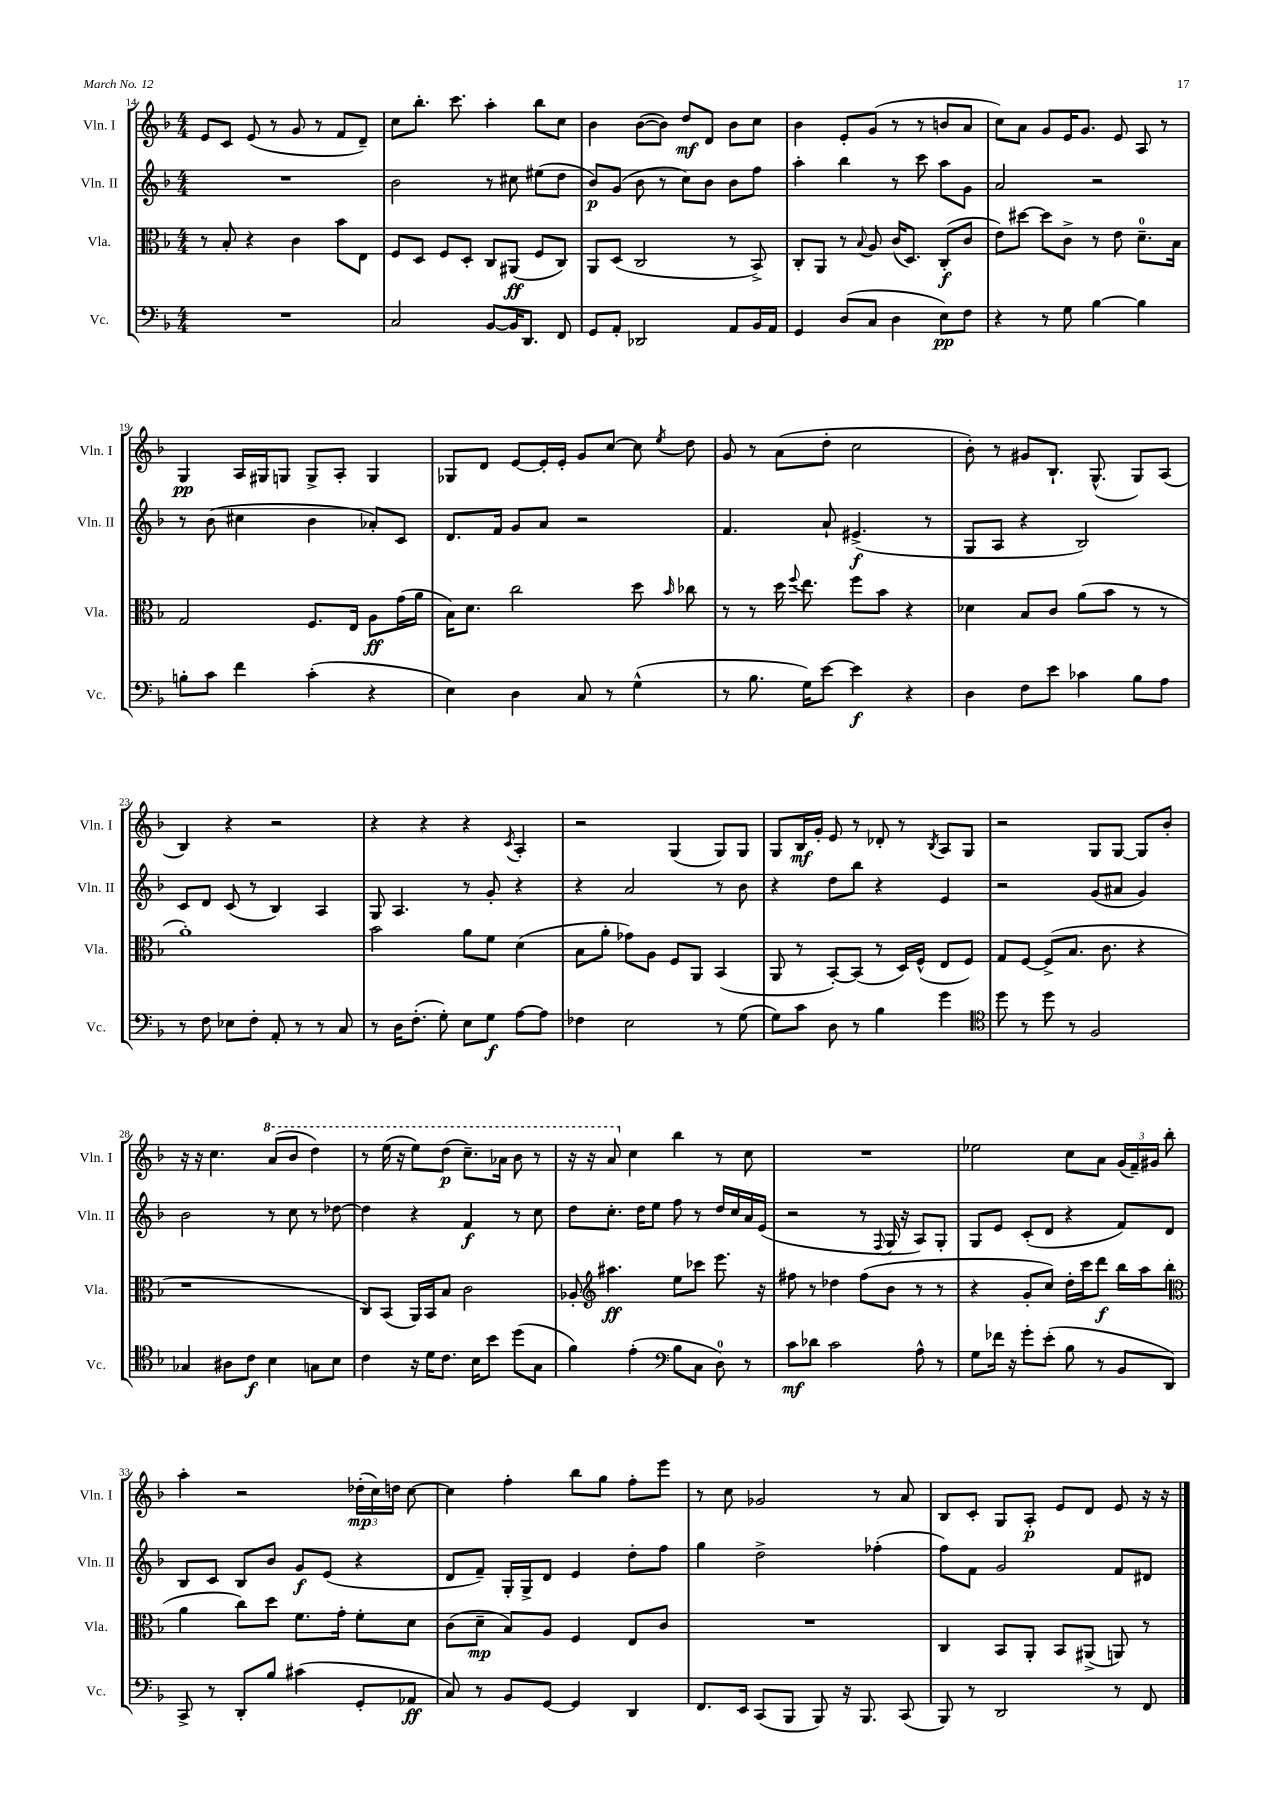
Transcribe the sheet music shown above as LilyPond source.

<<
\new StaffGroup <<
\new Staff = "s0" \with { instrumentName = "Vln. I" shortInstrumentName = "Vln. I" } {
    \clef treble \key f \major \numericTimeSignature \time 4/4
    \autoBeamOff e'8[ c'8] e'8( r8 g'8 r8 f'8[ d'8]--) |
    c''8[ bes''8.]-. c'''8. a''4-. bes''8[ c''8] |
    bes'4 bes'8[~( bes'8]) d''8[\mf d'8] bes'8[ c''8] |
    bes'4 e'8[-. g'8]( r8 r8 b'8[ a'8] |
    c''8[) a'8] g'8[ e'16 g'8.] e'8 a8 r8 |
    g4\pp a16[ gis16 g8] g8[-> a8]-. g4 |
    ges8[ d'8] e'8[~ e'16-. e'16]-. g'8[ c''8]~ c''8 \acciaccatura { e''8 } d''8 |
    g'8 r8 a'8[( d''8]-. c''2 |
    bes'8-.) r8 gis'8[ bes8.]-! g8.-^( g8[) a8]( |
    bes4) r4 r2 |
    r4 r4 r4 \acciaccatura { c'8 } a4-. |
    r2 g4( g8[) g8] |
    g8[ bes16\mf g'16]-. e'8 r8 des'8-. r8 \acciaccatura { bes8 } a8[ g8] |
    r2 g8[ g8]~ g8[ bes'8]-. |
    r16 r16 c''4. \ottava #1 a''8[( bes''8] d'''4) |
    r8 e'''16( r16 e'''8[) d'''8]\p( c'''8.[--) aes''16] bes''8 r8 |
    r16 r16 a''8 \ottava #0 c''4 bes''4 r8 c''8 |
    R1 |
    ees''2 c''8[ a'8] \tuplet 3/2 { g'16[( f'16--) gis'16] } bes''8-. |
    a''4-. r2 \tuplet 3/2 { des''16[-.\mp( c''16) d''16] } c''8~ |
    c''4 f''4-. bes''8[ g''8] f''8[-. e'''8] |
    r8 c''8 ges'2 r8 a'8 |
    bes8[ c'8]-. g8[ a8]-.\p e'8[ d'8] e'8 r16 r16 \bar "|." |
}
\new Staff = "s1" \with { instrumentName = "Vln. II" shortInstrumentName = "Vln. II" } {
    \clef treble \key f \major \numericTimeSignature \time 4/4
    \autoBeamOff R1 |
    bes'2 r8 cis''8 eis''8[( d''8] |
    bes'8[\p) g'8]( bes'8 r8 c''8[) bes'8] bes'8[ f''8] |
    a''4-. bes''4 r8 c'''8 a''8[ g'8] |
    a'2 r2 |
    r8 bes'8( cis''4 bes'4 aes'8[-.) c'8] |
    d'8.[ f'16] g'8[ a'8] r2 |
    f'4. a'8-! eis'4.->\f( r8 |
    g8[ a8] r4 bes2) |
    c'8[ d'8] c'8( r8 bes4) a4 |
    g8 a4. r8 g'8-. r4 |
    r4 a'2 r8 bes'8 |
    r4 d''8[ bes''8] r4 e'4 |
    r2 g'8[( ais'8] g'4) |
    bes'2 r8 c''8 r8 des''8~ |
    des''4 r4 f'4\f r8 c''8 |
    d''8[ c''8.]-. d''16[ e''8] f''8 r8 d''16[ c''16 a'16 e'16]( |
    r2 r8 \appoggiatura { f8 } g16 r16 a8[) g8]-. |
    g8[ e'8] c'8[-.( d'8] r4 f'8[) d'8] |
    bes8[ c'8] bes8[ bes'8] g'8[\f e'8]( r4 |
    d'8[ f'8]--) g16[-. g16-> d'8] e'4 d''8[-. f''8] |
    g''4 d''2-> fes''4-.( |
    f''8[) f'8] g'2 f'8[ dis'8] \bar "|." |
}
\new Staff = "s2" \with { instrumentName = "Vla." shortInstrumentName = "Vla." } {
    \clef alto \key f \major \numericTimeSignature \time 4/4
    \autoBeamOff r8 bes8-. r4 c'4 bes'8[ e8] |
    f8[ d8] f8[ d8]-. c8[ ais,8]\ff( f8[ c8]) |
    a,8[ d8]( c2 r8 bes,8->) |
    c8[-. a,8] r8 \appoggiatura { bes8 } a8 c'16[( d8.]) c8[-.\f( c'8] |
    e'8[) dis''8]~ dis''8[ c'8]-> r8 e'8 d'8.[-0-- bes16] |
    g2 f8.[ e16] a8[\ff g'16( a'16] |
    bes16[) d'8.] c''2 d''8 \grace { bes'16 } ces''8 |
    r8 r8 d''16 \appoggiatura { f''8 } e''8. f''8[ bes'8] r4 |
    des'4 bes8[ c'8] a'8[( bes'8] r8 r8 |
    a'1-.) |
    bes'2 a'8[ f'8] d'4( |
    bes8[ a'8]-. ges'8[) a8] f8[ a,8] bes,4( |
    a,8 r8 bes,8[~-.) bes,8]( r8 d16[) f16]-^( e8[ f8]) |
    g8[ f8]~ f8[->( bes8.] c'8. r4 |
    r1 |
    c8[) bes,8]( a,16[) bes,16 bes8] c'2 |
    aes8-. \clef treble ais''4.\ff e''8[ ces'''8] e'''8. r16 |
    fis''8 r8 des''4 fis''8[( bes'8] r8 r8 |
    r4 g'8[-. c''8]) d''16[-. c'''16 d'''8]\f bes''16[ a''16 bes''8]( |
    \clef alto a'4 c''8[) d''8] f'8.[ g'16]-. f'8[-. d'8] |
    c'8[( d'8]--\mp bes8[) a8] f4 e8[ c'8] |
    R1 |
    c4 bes,8[ a,8]-. bes,8[ ais,8]->( a,8) r8 \bar "|." |
}
\new Staff = "s3" \with { instrumentName = "Vc." shortInstrumentName = "Vc." } {
    \clef bass \key f \major \numericTimeSignature \time 4/4
    \autoBeamOff R1 |
    c2 bes,8[~ bes,16 d,8.] f,8 |
    g,8[ a,8]-. des,2 a,8[ bes,16 a,16] |
    g,4 d8[( c8] d4 e8[\pp) f8] |
    r4 r8 g8 bes4~ bes4 |
    b8[-. c'8] f'4 c'4-.( r4 |
    e4) d4 c8 r8 g4-^( |
    r8 bes8. g16[) e'8]~ e'4\f r4 |
    d4 f8[ e'8] ces'4 bes8[ a8] |
    r8 f8 ees8[ f8]-. a,8-. r8 r8 c8 |
    r8 d16[ f8.]-.( g8-.) e8[ g8]\f a8[~ a8] |
    fes4 e2 r8 g8( |
    g8[) c'8] d8 r8 bes4 g'4 |
    \clef tenor d''8 r8 d''8 r8 f2 |
    ges4 ais8[ c'8]\f bes4 g8[ bes8] |
    c'4 r16 d'16[ c'8.] bes16[ bes'8] d''8[( g8] |
    f'4) e'4-.( \clef bass bes8[ c8] d8-0) r8 |
    c'8[\mf des'8] c'2 a8-^ r8 |
    g8[ fes'16] r16 g'8[-. e'8]-.( bes8 r8 bes,8[ d,8]) |
    c,8-> r8 d,8[-. bes8] cis'4( g,8[-. aes,8]\ff |
    c8) r8 bes,8[ g,8]~ g,4 d,4 |
    f,8.[ e,16] c,8[( bes,,8] bes,,8) r16 bes,,8. c,8( |
    bes,,8) r8 d,2 r8 f,8 \bar "|." |
}
>>
>>
\layout { \context { \Score currentBarNumber = #14 } }
